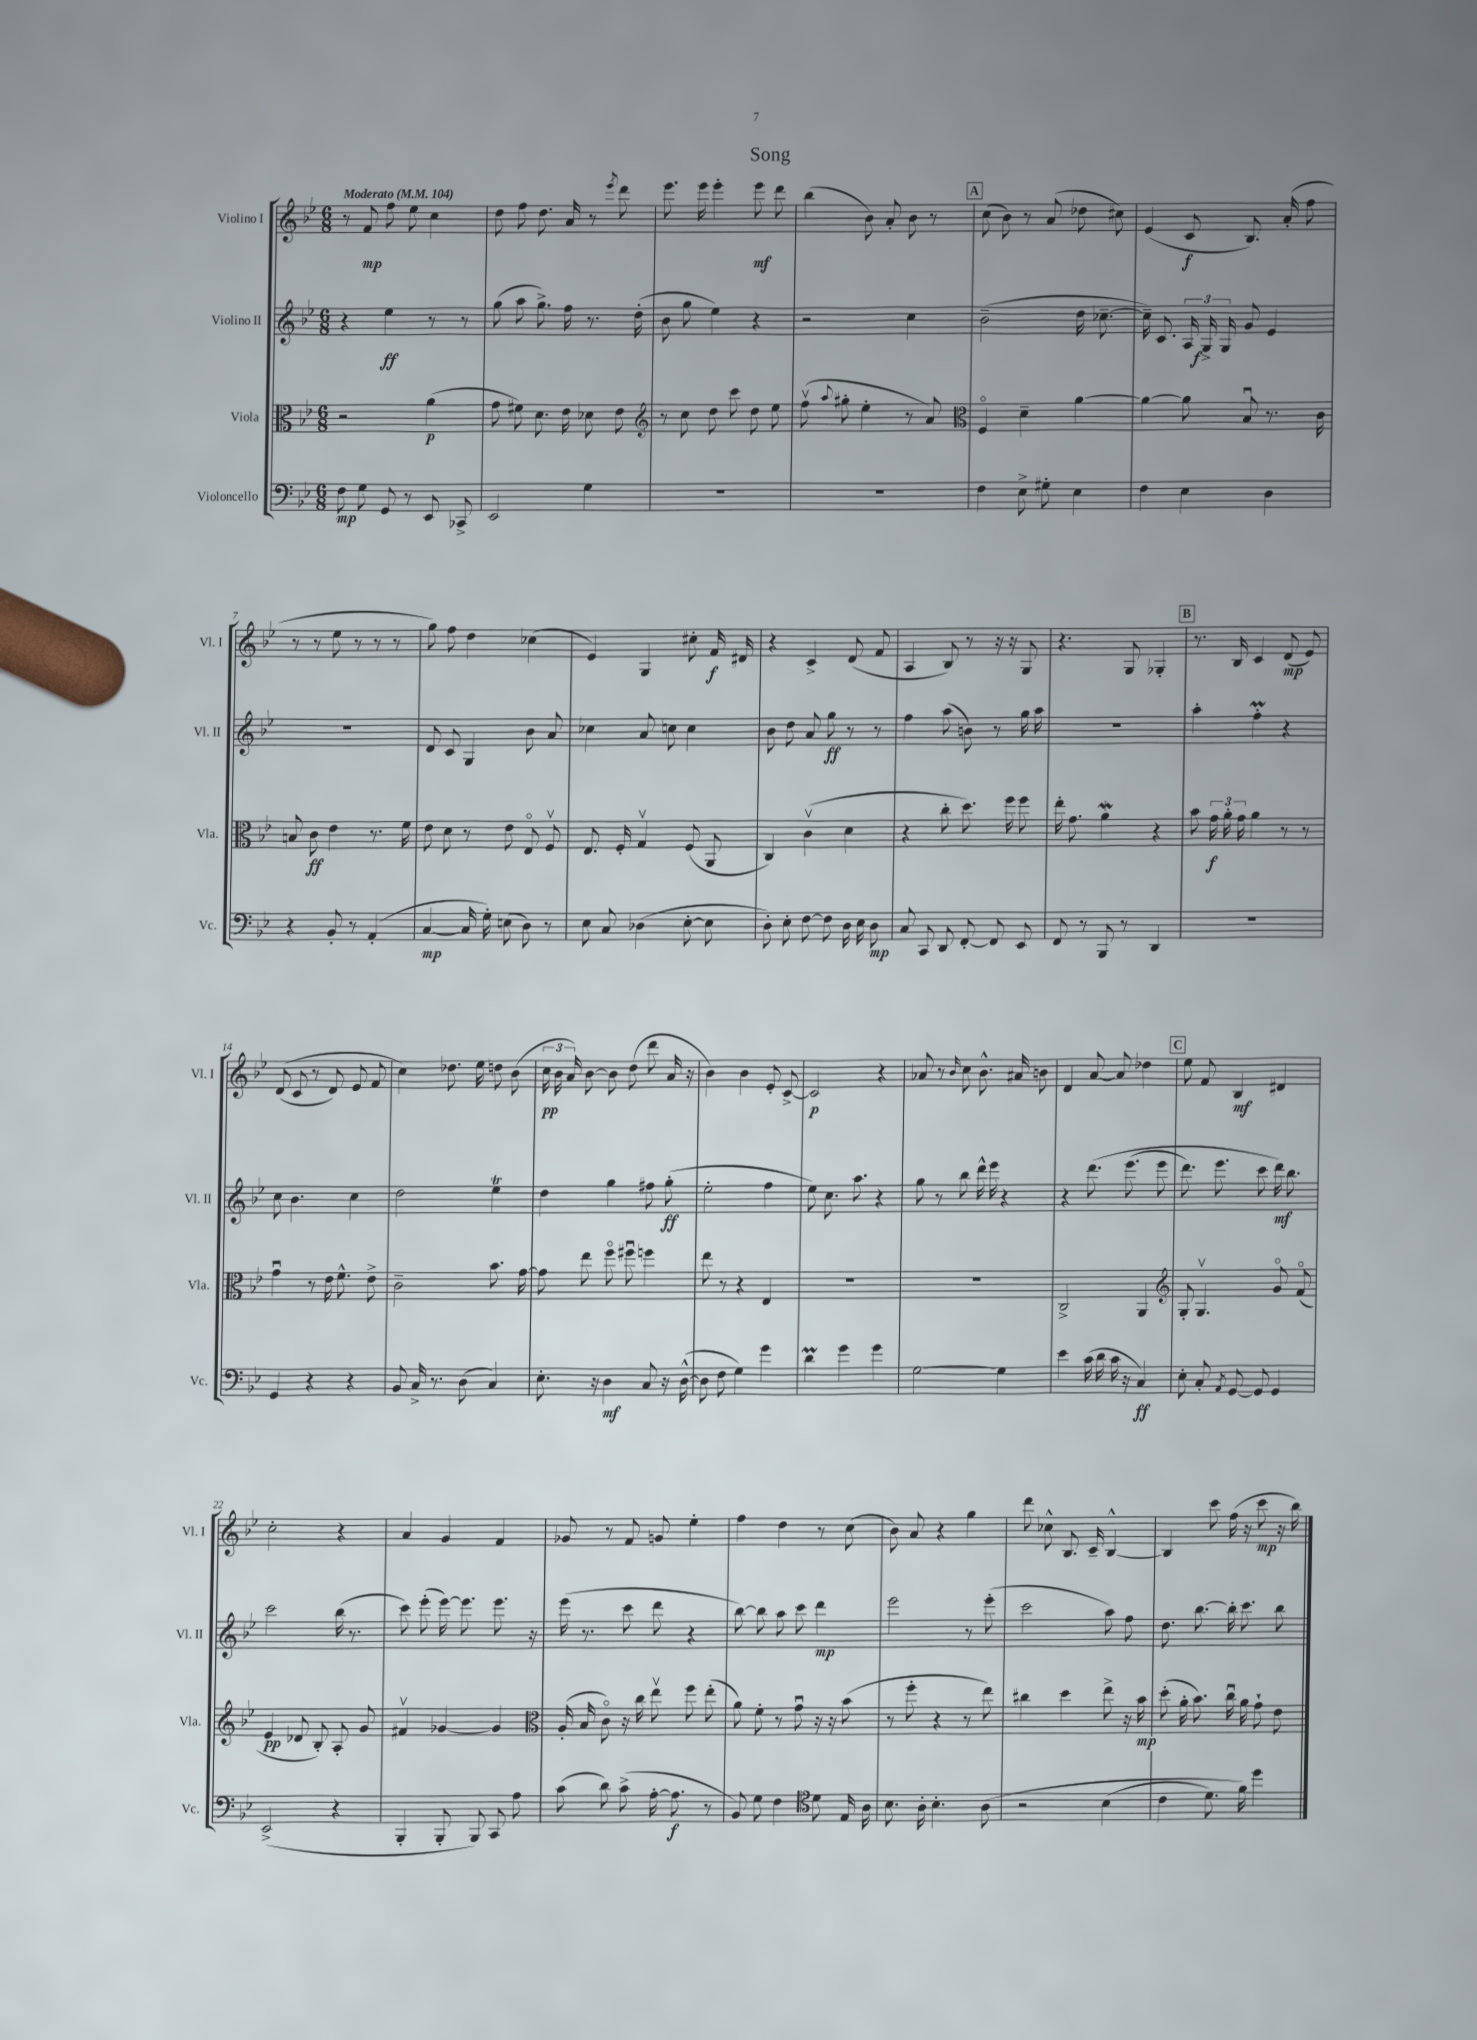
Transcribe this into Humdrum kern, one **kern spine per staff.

**kern	**dynam	**kern	**dynam	**kern	**dynam	**kern	**dynam
*part4	*part4	*part3	*part3	*part2	*part2	*part1	*part1
*staff4	*staff4	*staff3	*staff3	*staff2	*staff2	*staff1	*staff1
*I"Violoncello	*	*I"Viola	*	*I"Violino II	*	*I"Violino I	*
*I'Vc.	*	*I'Vla.	*	*I'Vl. II	*	*I'Vl. I	*
*clefF4	*	*clefC3	*	*clefG2	*	*clefG2	*
*k[b-e-]	*	*k[b-e-]	*	*k[b-e-]	*	*k[b-e-]	*
*M6/8	*	*M6/8	*	*M6/8	*	*M6/8	*
*MM104	*	*MM104	*	*MM104	*	*MM104	*
=1	=1	=1	=1	=1	=1	=1	=1
!	!	!	!	!	!	!LO:TX:a:B:t=Moderato	!
8F\	mp	2r	.	4r	.	8r	.
8G\	.	.	.	.	.	8f/	mp
8GG/	.	.	.	4ee-\	ff	8ff\	.
8r	.	.	.	.	.	8ee-\	.
8EE-/	.	(4a\	p	8r	.	4cc\	.
8CC-X^/	.	.	.	8r	.	.	.
=2	=2	=2	=2	=2	=2	=2	=2
2EE-/	.	8g\	.	(8gg\	.	8dd\	.
.	.	8f#X\)	.	8aa\	.	8ff\	.
.	.	8.d\	.	8.gg^\)	.	8.dd\	.
.	.	16e-\	.	16ff\	.	16a/	.
4G\	.	8d-X\	.	8.r	.	8r	.
.	.	.	.	.	.	8qeee-/	.
.	.	8e-\	.	.	.	8ddd\	.
.	.	.	.	(16dd'\	.	.	.
=3	=3	=3	=3	=3	=3	=3	=3
*	*	*clefG2	*	*	*	*	*
2.r	.	8r	.	8b-\	.	8.eee-\	.
.	.	8cc\	.	8gg\	.	.	.
.	.	.	.	.	.	16eee-\	.
.	.	8dd\	.	4ee-\)	.	4eee-'\	.
.	.	8ccc\	.	.	.	.	.
.	.	8dd\	.	4r	.	8eee-\	mf
.	.	8ee-\	.	.	.	8ddd\	.
=4	=4	=4	=4	=4	=4	=4	=4
2.r	.	(8ffv\	.	2r	.	(4bb-\	.
.	.	8qqaa/	.	.	.	.	.
.	.	8gg#X'\	.	.	.	.	.
.	.	4ee-'\	.	.	.	8b-\)	.
.	.	.	.	.	.	8a'/	.
.	.	8r	.	4cc\	.	8b-\	.
.	.	8a/)	.	.	.	8r	.
!!LO:REH:place=s1:t=A
=5	=5	=5	=5	=5	=5	=5	=5
*	*	*clefC3	*	*	*	*	*
4F\	.	4F/	.	(2b-~\	.	(8cc\	.
.	.	.	.	.	.	8b-\)	.
8E-^\	.	4d~\	.	.	.	8r	.
8G#X'\	.	.	.	.	.	(8a/	.
4E-\	.	[4a\	.	16dd\	.	8dd-X\	.
.	.	.	.	[8.cc-X~\	.	.	.
.	.	.	.	.	.	8cc#X\)	.
=6	=6	=6	=6	=6	=6	=6	=6
4F\	.	4a\_	.	16cc-~\])	.	(4e-/	.
.	.	.	.	8.c/	.	.	.
4E-\	.	8a\]	.	24A/	.	8c/	f
.	.	.	.	24G^/	f	.	.
.	.	.	.	24G/	.	.	.
.	.	8B-u/	.	8g/	.	8.B-/)	.
4D\	.	8.r	.	4e-/	.	.	.
.	.	.	.	.	.	(16a'/	.
.	.	.	.	.	.	8ff\	.
.	.	16c\	.	.	.	.	.
!!LO:LB:g=z
=7	=7	=7	=7	=7	=7	=7	=7
4r	.	8Bn/	.	2.r	.	8r	.
.	.	8c\	ff	.	.	8r	.
8BB-'/	.	4e-\	.	.	.	8ee-\	.
8r	.	.	.	.	.	8r	.
(4AA'/	.	8.r	.	.	.	8r	.
.	.	.	.	.	.	8r	.
.	.	16f\	.	.	.	.	.
=8	=8	=8	=8	=8	=8	=8	=8
[4C/	mp	8e-\	.	8d/	.	8gg\)	.
.	.	8d\	.	8c/	.	8ff\	.
16C/]	.	8r	.	4G/	.	4dd\	.
16G'\)	.	.	.	.	.	.	.
(8En\	.	8e-\	.	.	.	.	.
8D\)	.	8E-/	.	8b-\	.	(4cc-X\	.
8r	.	8Fv/	.	8a/	.	.	.
=9	=9	=9	=9	=9	=9	=9	=9
8E-\	.	8.E-/	.	4cc-X\	.	4e-/)	.
8C/	.	.	.	.	.	.	.
.	.	16F'/	.	.	.	.	.
(4D-X\	.	4Gv/	.	8a/	.	4G/	.
.	.	.	.	8ccn\	.	.	.
[8E-'\	.	(8F/	.	4cc\	.	8cc#X'\	.
8E-\]	.	8AA/	.	.	.	16f/	f
.	.	.	.	.	.	16d#X/	.
=10	=10	=10	=10	=10	=10	=10	=10
8D'\)	.	4C/)	.	8b-\	.	4r	.
8E-'\	.	.	.	8dd\	.	.	.
[8F\	.	(4cv\	.	8a/	.	4c^/	.
8F\]	.	.	.	8gg\	ff	.	.
16D\	.	4d\	.	8r	.	(8d/	.
16E-\	.	.	.	.	.	.	.
8D\	mp	.	.	8r	.	8f/	.
=11	=11	=11	=11	=11	=11	=11	=11
8C/	.	4r	.	4ff\	.	4A/	.
8CC/	.	.	.	.	.	.	.
8DD/	.	8cc'\	.	(8aa\	.	8B-/)	.
[8FF'/	.	8.dd\)	.	8bn\)	.	8r	.
8FF/]	.	.	.	8r	.	16r	.
.	.	16ff\	.	.	.	16r	.
8EE-/	.	8ff\	.	16gg\	.	8G/	.
.	.	.	.	16aa\	.	.	.
=12	=12	=12	=12	=12	=12	=12	=12
8FF/	.	16ee-'\	.	2.r	.	4.r	.
.	.	8.g\	.	.	.	.	.
8r	.	.	.	.	.	.	.
8BBB-/	.	4aW\	.	.	.	.	.
8r	.	.	.	.	.	8G/	.
4DD/	.	4r	.	.	.	4G-X'/	.
!!LO:REH:place=s1:t=B
=13	=13	=13	=13	=13	=13	=13	=13
2.r	.	8b-\	.	4aa'\	.	8.r	.
.	.	24g\	f	.	.	.	.
.	.	24a'\	.	.	.	.	.
.	.	.	.	.	.	16B-/	.
.	.	24g\	.	.	.	.	.
.	.	4a\	.	4ffM'\	.	4c/	.
.	.	8r	.	4r	.	(8d/	mp
.	.	8r	.	.	.	8e-/)	.
!!LO:LB:g=z
=14	=14	=14	=14	=14	=14	=14	=14
4GG/	.	4gu\	.	8cc\	.	((8d/	.
.	.	.	.	4.b-\	.	8c/	.
4r	.	8r	.	.	.	8r	.
.	.	16e-\	.	.	.	8d/)	.
.	.	8.f^^\	.	.	.	.	.
4r	.	.	.	4cc\	.	8e-/	.
.	.	8e-^\	.	.	.	8f/	.
=15	=15	=15	=15	=15	=15	=15	=15
8BB-/	.	2c~\	.	2dd\	.	4cc\)	.
16C^/	.	.	.	.	.	.	.
8.r	.	.	.	.	.	.	.
.	.	.	.	.	.	8.dd-X\	.
(8D\	.	.	.	.	.	.	.
.	.	.	.	.	.	16ee-\	.
4C/)	.	8.b-\	.	4ee-T\	.	8ddn\	.
.	.	.	.	.	.	(8b-\	.
.	.	[16g\	.	.	.	.	.
=16	=16	=16	=16	=16	=16	=16	=16
8.E-'\	.	8g\]	.	4dd\	.	24cc\	pp
.	.	.	.	.	.	24b-\	.
.	.	.	.	.	.	24a/)	.
.	.	8ee-\	.	.	.	[8b-\	.
16r	.	.	.	.	.	.	.
4D\	mf	8ff\	.	4gg\	.	8b-\]	.
.	.	8ff#Xu\	.	.	.	(8dd\	.
8C/	.	4ffn\	.	8ff#X\	.	8ddd\	.
16r	.	.	.	(8gg'\	ff	16a/	.
([16D^^\	.	.	.	.	.	16r	.
=17	=17	=17	=17	=17	=17	=17	=17
8D\]	.	8ee-\	.	2ee-'\	.	4b-\)	.
8F\	.	8r	.	.	.	.	.
4G\)	.	4r	.	.	.	4b-\	.
4g\	.	4E-/	.	4ff\	.	8e-'/	.
.	.	.	.	.	.	[8c^/	.
=18	=18	=18	=18	=18	=18	=18	=18
4dm\	.	2.r	.	8ee-\)	.	2c/]	p
.	.	.	.	8.cc\	.	.	.
4g\	.	.	.	.	.	.	.
.	.	.	.	8.aa\	.	.	.
4g\	.	.	.	4r	.	4r	.
=19	=19	=19	=19	=19	=19	=19	=19
[2G\	.	2.r	.	8gg\	.	8a-X/	.
.	.	.	.	8r	.	8r	.
.	.	.	.	.	.	16qqb-/	.
.	.	.	.	8bb-\	.	8cc\	.
.	.	.	.	16ddd^^\	.	8.b-^^\	.
.	.	.	.	16eee-\	.	.	.
4G\]	.	.	.	4r	.	.	.
.	.	.	.	.	.	16a#X/	.
.	.	.	.	.	.	8bn\	.
=20	=20	=20	=20	=20	=20	=20	=20
4e-\	.	2C^/	.	4r	.	4d/	.
(16c\	.	.	.	(8.ddd\	.	[8a/	.
16d\	.	.	.	.	.	.	.
16c\	.	.	.	.	.	8a/]	.
16r	.	.	.	(8.eee-\	.	.	.
4C/)	ff	4AA/	.	.	.	4dd-X\	.
.	.	.	.	8eee-\	.	.	.
!!LO:REH:place=s1:t=C
=21	=21	=21	=21	=21	=21	=21	=21
*	*	*clefG2	*	*	*	*	*
8E-'\	.	8G'/	.	8.ddd\)	.	8ee-\	.
8C'/	.	4.Gv/	.	.	.	8f/	.
.	.	.	.	8.eee-\	.	.	.
8qAA/	.	.	.	.	.	.	.
[8GG/	.	.	.	.	.	4B-/	mf
8GG/]	.	.	.	8ccc\	.	.	.
4GG/	.	8g/	.	16ddd\)	mf	4d#X/	.
.	.	.	.	8.bb-\	.	.	.
.	.	(8f/	.	.	.	.	.
!!LO:LB:g=z
=22	=22	=22	=22	=22	=22	=22	=22
(2EE-^/	.	4e-/	pp	2ccc\	.	2cc'\	.
.	.	8d-X/	.	.	.	.	.
.	.	8B-'/)	.	.	.	.	.
4r	.	8A'/	.	(16bb-\	.	4r	.
.	.	.	.	8.r	.	.	.
.	.	8g/	.	.	.	.	.
=23	=23	=23	=23	=23	=23	=23	=23
4BBB-'/	.	4f#Xv/	.	8ccc\)	.	4a/	.
.	.	.	.	(8eee-'\	.	.	.
8BBB-'/	.	[4g-X/	.	[16eee-\)	.	4g/	.
.	.	.	.	8.eee-\]	.	.	.
8BBB-/)	.	.	.	.	.	.	.
8CC/	.	4g-/]	.	8.eee-\	.	4f/	.
8A\	.	.	.	.	.	.	.
.	.	.	.	16r	.	.	.
=24	=24	=24	=24	=24	=24	=24	=24
*	*	*clefC3	*	*	*	*	*
(8c\	.	(16A'/	.	(16eee-\	.	8g-X/	.
.	.	16B-/	.	8.r	.	.	.
8d\)	.	8c\)	.	.	.	8r	.
(8c^\	.	16r	.	8ccc\	.	8f/	.
.	.	16cc\	.	.	.	.	.
[16A'\	.	8ee-v\	.	8ddd\	.	8gn/	.
8.A\]	f	.	.	.	.	.	.
.	.	8ff\	.	4r	.	4ee-'\	.
8r	.	(8ee-'\	.	.	.	.	.
=25	=25	=25	=25	=25	=25	=25	=25
8BB-/)	.	8a\)	.	[8bb-\)	.	4ff\	.
8G\	.	8f'\	.	8bb-\]	.	.	.
4F\	.	8r	.	8aa\	.	4dd\	.
.	.	8gu\	.	8ccc\	.	.	.
*clefC4	*	*	*	*	*	*	*
8d\	.	16r	.	4ddd\	mp	8r	.
.	.	16r	.	.	.	.	.
16E-/	.	(8b-\	.	.	.	(8cc\	.
16A\	.	.	.	.	.	.	.
=26	=26	=26	=26	=26	=26	=26	=26
8.B-\	.	8r	.	2eee-\	.	8b-\)	.
.	.	8ff'\	.	.	.	8a/	.
16A'\	.	.	.	.	.	.	.
4.B-'\	.	4r	.	.	.	4r	.
.	.	8r	.	8r	.	4gg\	.
(8A\	.	8ee-\)	.	(8eee-'\	.	.	.
=27	=27	=27	=27	=27	=27	=27	=27
2r	.	4cc#X\	.	2ccc\	.	8ddd\	.
.	.	.	.	.	.	8cc-X^^\	.
.	.	4dd\	.	.	.	8.B-/	.
.	.	.	.	.	.	16c~/	.
(4B-\	.	8ee-^\	.	8aa\)	.	[4B-^^/	.
.	.	16r	.	8ff\	.	.	.
.	.	16b-\	mp	.	.	.	.
=28	=28	=28	=28	=28	=28	=28	=28
4c\	.	(8dd'\	.	8.dd\	.	4B-/]	.
.	.	16a'\	.	.	.	.	.
.	.	8.b-\)	.	[8.bb-\	.	.	.
8.d\)	.	.	.	.	.	8ccc\	.
.	.	16ccu\	.	16bb-'\]	.	(16ff\	.
16f\)	.	16a\	.	8.ccc\	.	16r	.
4dd\	.	8g`\	.	.	.	8ccc\	mp
.	.	8e-\	.	8bb-\	.	16r	.
.	.	.	.	.	.	16bb-\)	.
==	==	==	==	==	==	==	==
*-	*-	*-	*-	*-	*-	*-	*-
